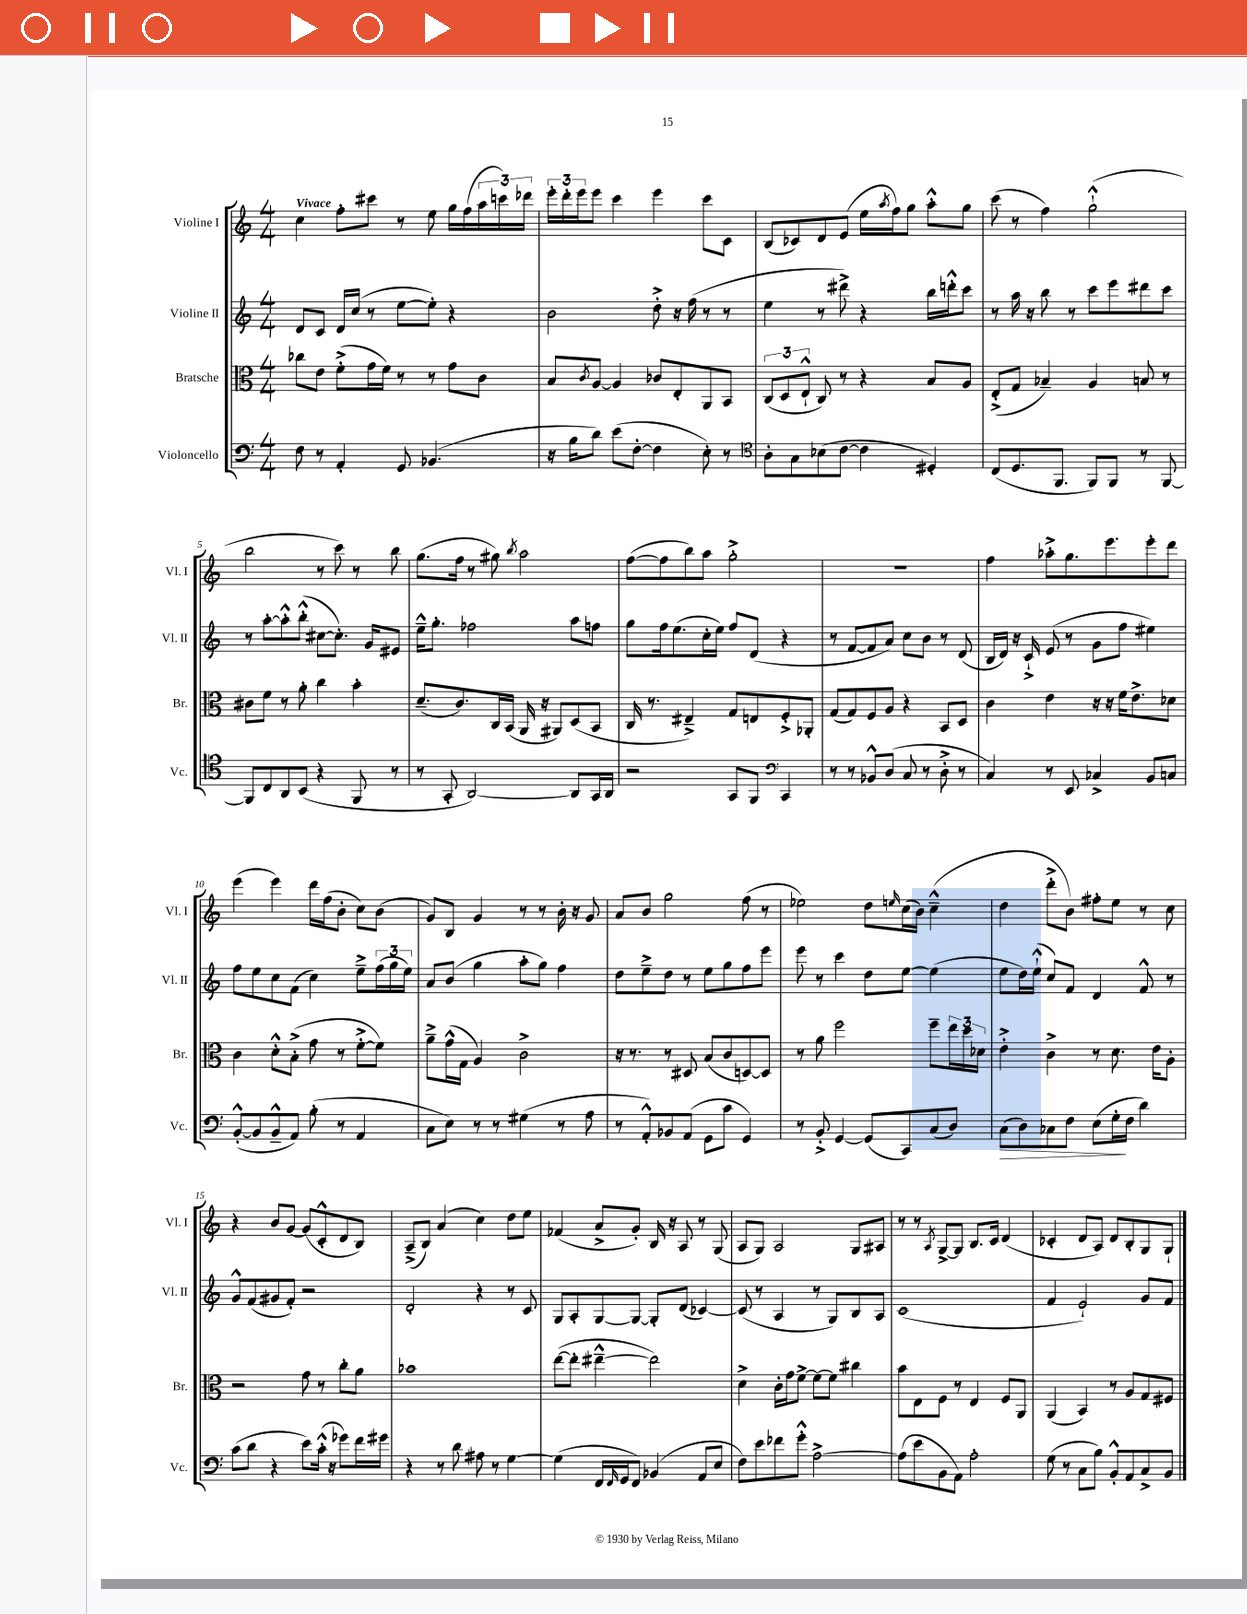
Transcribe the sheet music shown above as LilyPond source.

<<
\new StaffGroup <<
\new Staff = "s0" \with { instrumentName = "Violine I" shortInstrumentName = "Vl. I" } {
    \clef treble \key c \major \numericTimeSignature \time 4/4 \tempo "Vivace"
    c''4 f''8-. cis'''8 r8 e''8 g''16 f''16( \tuplet 3/2 { a''16 c'''16) des'''16 } |
    \tuplet 3/2 { e'''16-. d'''16-. e'''16 } e'''8 c'''4 e'''4 c'''8 c'8 |
    b8( ces'8) d'8 e'8( e''16 \acciaccatura { a''8 } f''16) g''8 a''8-.-^ g''8 |
    c'''8( r8 f''4) g''2-!-^( |
    b''2 r8 c'''8) r8 b''8 |
    g''8.( f''16 r8 gis''8) \acciaccatura { b''8 } a''2 |
    f''8~( f''8 b''8) a''8 g''2-.-> |
    R1 |
    f''4 aes''8-.-> g''8. e'''8. e'''8-. d'''8 |
    e'''4( e'''4) d'''16 f''16( b'8-. c''8) b'8( |
    g'8) b8 g'4 r8 r8 b'16-. r16 g'8 |
    a'8 b'8 g''2 f''8( r8 |
    ees''2) d''8 \grace { e''16 } c''16( b'16) c''4---^( |
    d''4 d'''8-.-> b'8) fis''8-. e''8 r8 c''8 |
    r4 b'8 g'8~ g'8( c'8-.-^ d'8 b8) |
    a8--->( b8) a'4( c''4) d''8 e''8 |
    fes'4( a'8-> g'8-.) b16 r16 a8 r8 g8( |
    a8 g8) a2 g8 ais8 |
    r8 r8 \acciaccatura { a8 } g8~-> g8 b8. c'16 d'4( |
    ces'4-. d'8 a8) d'8 b8-. g8 g8-! \bar "|." |
}
\new Staff = "s1" \with { instrumentName = "Violine II" shortInstrumentName = "Vl. II" } {
    \clef treble \key c \major \numericTimeSignature \time 4/4
    d'8 c'8 d'16 c''16( r8 e''8~ e''8-.) r4 |
    b'2 d''8-.-> r16 f''16( r8 r8 |
    e''4 r8 dis'''8->) r4 b''16 d'''16-.-^ c'''8 |
    r8 a''16 r16 b''8 r8 c'''8 e'''8 dis'''8 c'''8 |
    r8 a''8~-. a''8-.-^ b''8-.-^( cis''8~ cis''8.-.) g'16 eis'8 |
    e''16---^ g''8.-. fes''2 a''8 f''8 |
    g''8 f''16 e''8.( c''16-. e''16) f''8 d'8( r4 |
    r8 f'8~ f'8 a'8) c''8 b'8 r8 d'8( |
    b16 d'16) r16 c'16-!-> e'8( r8 g'8 f''8 eis''4) |
    f''8 e''8 c''8 f'8( c''4) e''8---> \tuplet 3/2 { f''16( g''16 e''16) } |
    a'8 b'8( g''4 a''8-. g''8) f''4 |
    d''8 e''8---> d''8 r8 e''8 g''8 f''8 e'''8 |
    e'''8 r8 c'''4 d''8 e''8~ e''4( |
    e''8 d''16) e''16-!-^( c''8) f'8 d'4 f'8-^ r8 |
    g'8-^ f'8( gis'8 f'8-.) r2 |
    d'2-. r4 r8 c'8 |
    g8 a8-. g8~ g8~ g8-. d'8( ces'4~) |
    ces'8( r8 a4 r8 g8) b8 a8 |
    c'1( |
    f'4 e'2-!) g'8 f'8 \bar "|." |
}
\new Staff = "s2" \with { instrumentName = "Bratsche" shortInstrumentName = "Br." } {
    \clef alto \key c \major \numericTimeSignature \time 4/4
    ces''8 e'8 f'8-.->( g'16 f'16) r8 r8 g'8 c'8 |
    b8 \acciaccatura { c'8 } a8~ a4 ces'8 e8-. a,8 b,8 |
    \tuplet 3/2 { c8( d8 e8-!-^ } c8) r8 r4 b8 a8 |
    e8-.->( g8 bes4--) a4 b8 r8 |
    cis'8 f'8 r8 a'8-. c''4 b'4-. |
    d'8.--( c'8.) c16 b,16( a,16 r16 ais,8) d8( b,8 |
    c16 r8. eis4--->) g8 e8 f8-.-> aes,8-. |
    g8( g8) f8 a8 r4 b,8 d8 |
    c'4 e'4 r16 r16 f'16 e'8.-> des'8 |
    c'4 d'8-.-^ b8-.->( g'8 r8 f'8~-.-> f'8) |
    a'8---> g'16-^( g16 a4) c'2-> |
    r16 r8. r8 dis8 b8( c'8 d8~) d8 |
    r8 a'8 f''2 f''8-- \tuplet 3/2 { e''16 d''16 des'16 } |
    e'4-.-> c'4-> r8 d'8. e'16 a8-. |
    r2 g'8 r8 c''8-. a'8 |
    bes'1 |
    e''8~( e''8-. eis''4~---^ eis''2) |
    d'4-> c'16-. g'16 f'8~-> f'8~ f'8 cis''4 |
    b'8 e8 f8 r8 e4 f8 a,8 |
    a,4( b,4) r8 a8 g8 fis8 \bar "|." |
}
\new Staff = "s3" \with { instrumentName = "Violoncello" shortInstrumentName = "Vc." } {
    \clef bass \key c \major \numericTimeSignature \time 4/4
    f8 r8 a,4-. g,8 bes,4.( |
    r16 b16 d'8) e'8( f8~-. f4 e8-.) r8 |
    \clef tenor a8-. g8 bes8( c'8~ c'4 dis4-.) |
    c8( d8. f,8. f,8) f,8 r8 f,8~ |
    f,8 c8 a,8 b,8( r4 f,8 r8 |
    r8 g,8-. a,2~) a,8 g,16 a,16 |
    r2 g,8 f,8 \clef bass c,4 |
    r8 r8 bes,8-^ d8( c8 r8 d8-.-> r8 |
    c4) r8 e,8 ces4-> b,8 c8 |
    b,8~-.-^( b,8 b,8---^ a,8) b8-.( r8 a,4 |
    c8 e8) r8 r8 gis4( r8 a8 |
    r8 a,8-.-^) bes,8 a,8( g,8 c'8 g,4) |
    r8 b,8-.-> g,4~ g,8( c,8) c8( d8) |
    c8\>( d8) ces8 f8 e8( g16-.\! f16 d'4) |
    c'8( d'8 r4 e'8) c'16-.-^( r16 ges'8) f'16 gis'16 |
    r4 r8 d'8 ais8 r8 g4~ |
    g4( f,16 \grace { f,16 } g,16 f,8) bes,4( a,8 e8 |
    f8) e'8 fes'8 g'8-.-^ a2~-> |
    a8( e'8 b,8 a,8) a2-. |
    g8( r8 c8 b8) b,8-.-^ a,8 c8-> b,8 \bar "|." |
}
>>
>>
